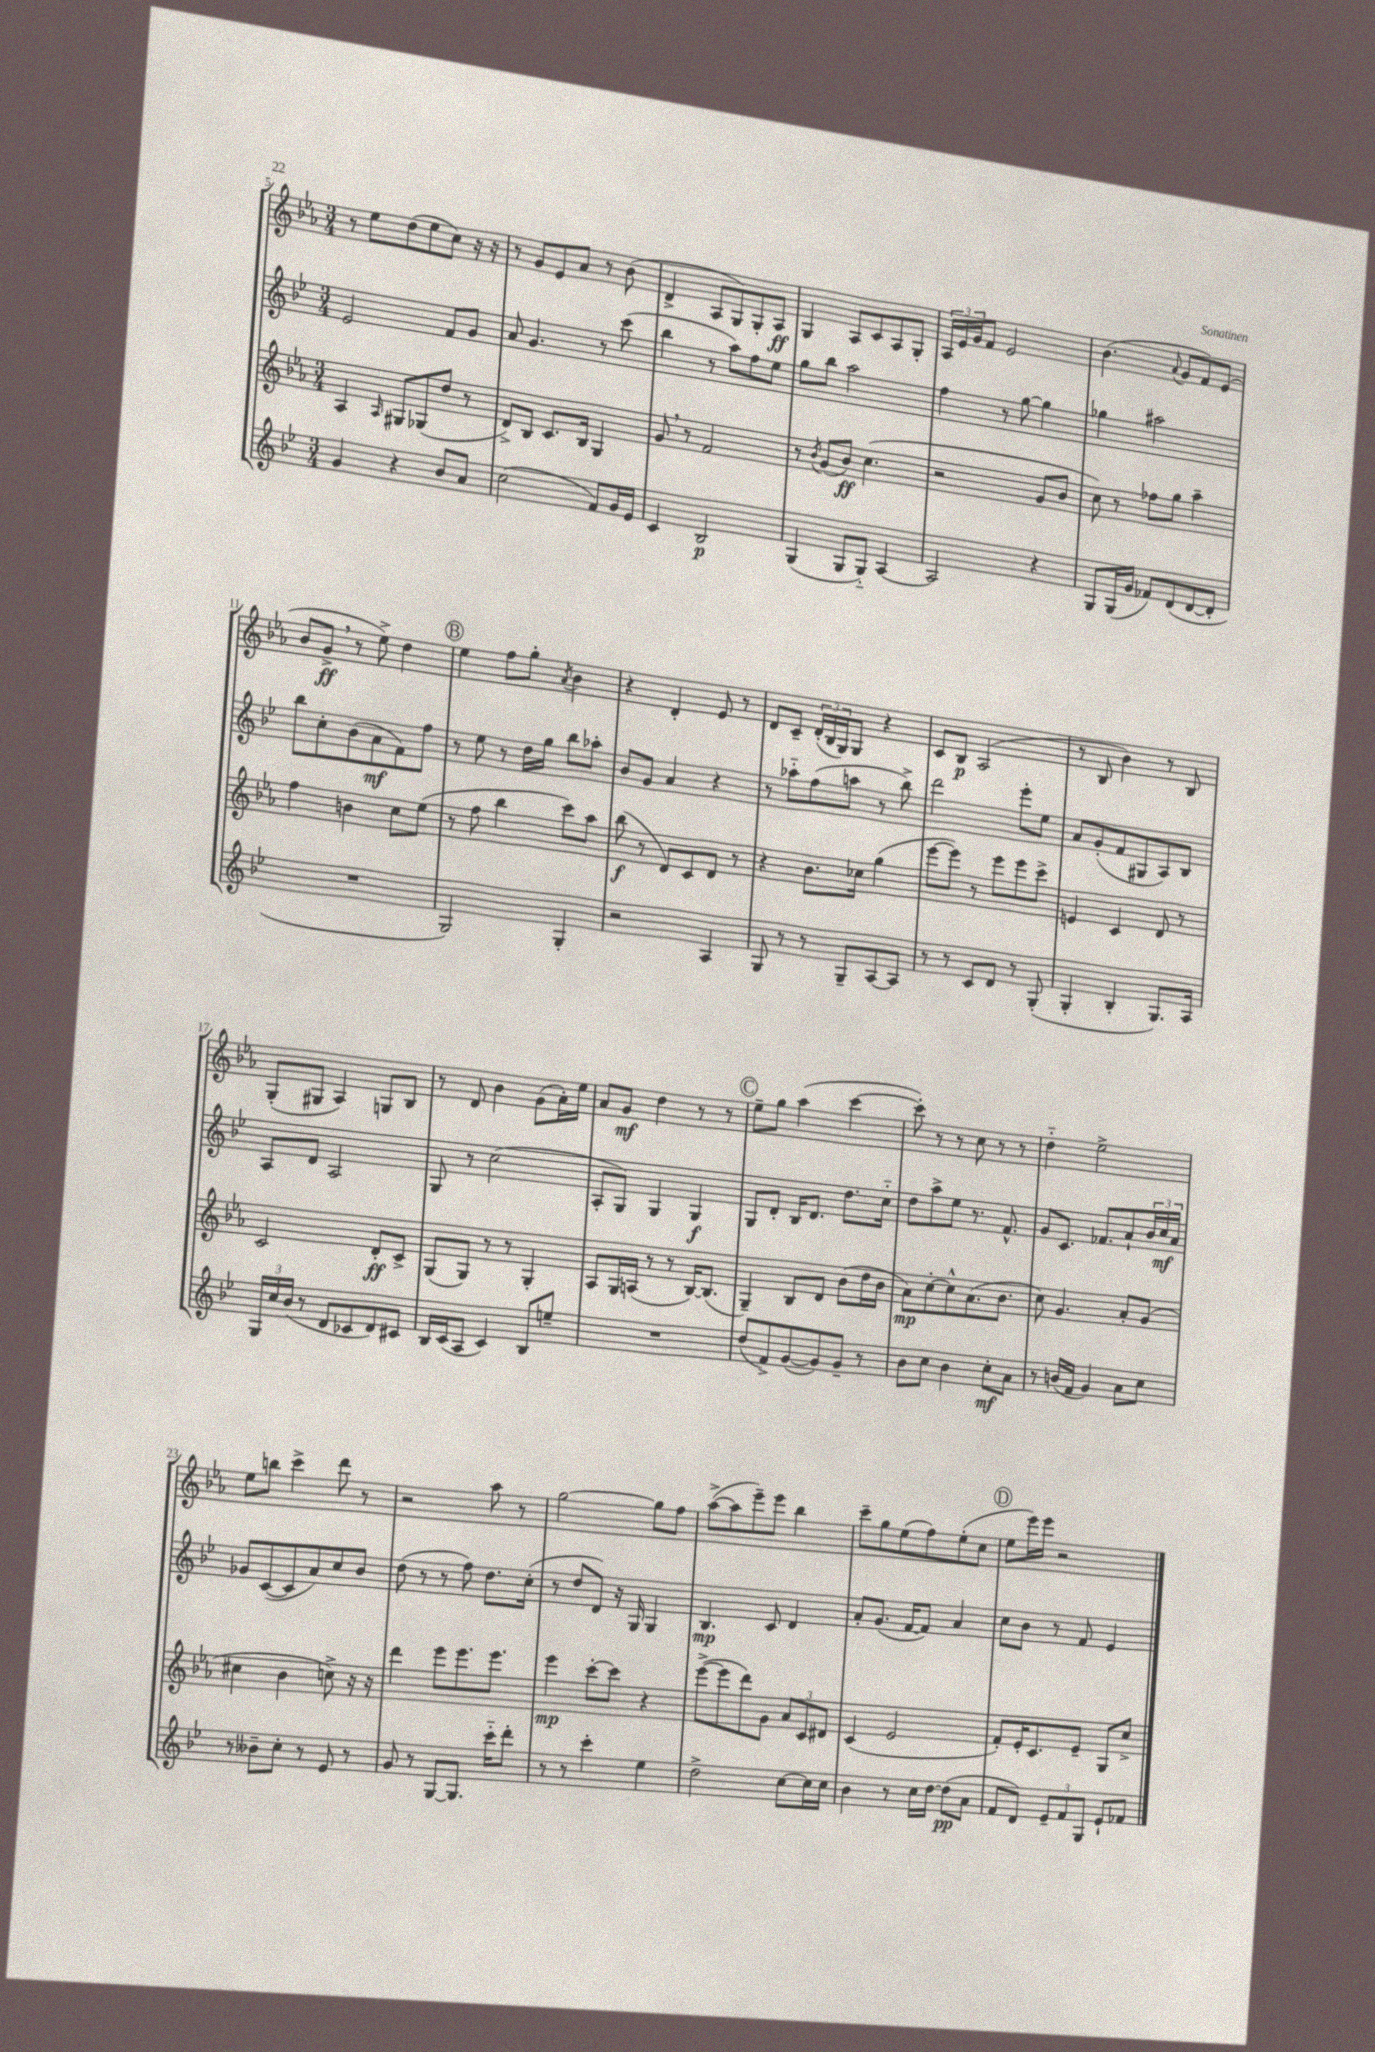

**kern	**kern	**kern	**kern
*staff4	*staff3	*staff2	*staff1
*clefG2	*clefG2	*clefG2	*clefG2
*k[b-e-]	*k[b-e-a-]	*k[b-e-]	*k[b-e-a-]
*M3/4	*M3/4	*M3/4	*M3/4
4g	4A-	2e-	8r
.	.	.	8ee-
.	16qqA-	.	.
4r	8G#	.	(8dd
.	(8G-	.	8ee-
8b-	8dd	8f	8cc)
8a	8r	8g	16r
.	.	.	16r
=	=	=	=
(2cc	8d^)	8a	8r
.	8B-	4.g	8g
.	8.c	.	8e-
.	.	.	8a-
.	16B-	.	.
8f)	4G	8r	8r
16g	.	(8ccc	(8b-
16e-	.	.	.
=	=	=	=
4c	8g	4bb-	4d^
.	8r	.	.
2B-	2f	8r	8A-
.	.	8aa)	8G)
.	.	8ff	8G'
.	.	8ee-	8A-
=	=	=	=
(4G	8r	8gg	4G
.	8qb-	.	.
.	(8g	8bb-	.
8G	8b-)	2aa	8A-
8G'~)	(4.cc	.	8c
[4A	.	.	8A-
.	.	.	8G'
=	=	=	=
2A]	2r	4ff	24A-
.	.	.	24e-
.	.	.	24g
.	.	.	8f
.	.	8r	2e-
.	.	[8gg	.
4r	8g	4gg]	.
.	8b-	.	.
=	=	=	=
8G	8cc)	4gg-	(4.b-
(16G	8r	.	.
16g	.	.	.
8f-)	8ff-	2aa#	.
.	.	.	8qqa-
(8d	8gg	.	8g
[8d	4aa-~	.	8f)
8d']	.	.	(8e-
=	=	=	=
2.r	4ff	8bb-	8b-
.	.	8cc'	8g^
.	4b	(8b-	8r
.	.	8a	8ee-^)
.	8cc	8f)	4dd
.	(8ee-	8ff	.
=	=	=	=
2G)	8r	8r	4ee-
.	8ff	8ee-	.
.	4bb-	8r	8ff
.	.	16dd	8gg'
.	.	16gg	.
.	.	.	8qa-
4G'	8ccc)	8bb-	4b-
.	8aa-	8aa-'	.
=	=	=	=
2r	(8bb-	8b-	4r
.	8r	8g	.
.	8d)	4a	4d'
.	8c	.	.
4A	8d	4r	8e-
.	8r	.	8r
=	=	=	=
8G	4r	8r	8d
8r	.	8aa-'~	8c~
8r	8.b-	(8ff	(24d'
.	.	.	24B-
.	.	.	24G)
8G~	.	8aa	8G
.	16cc-	.	.
[8A	(4gg	8r	4r
8A]	.	8bb-^)	.
=	=	=	=
8r	[8eee-	2ddd	8c
8r	8eee-])	.	8B-
8c	8r	.	(2A-
8d	8eee-	.	.
8r	8eee-	8eee-'	.
(8G'	8ccc^	8ee-	.
=	=	=	=
4G'	4e	8a	8r
.	.	(8g'	8B-
4B-'	4c	8f	4b-)
.	.	8G#	.
8.G)	8d	8A)	8r
.	8r	8B-	8B-
16A	.	.	.
=	=	=	=
24G	2c	8A	(8G'
24cc	.	.	.
(24b-	.	.	.
8r	.	8d	8G#
8d	.	2A	4A-)
8c-	.	.	.
8d)	8d'	.	8G
8c#	8c^	.	8B-
=	=	=	=
16B-	(8G	8G	8r
(16c	.	.	.
8A	8G)	8r	8d
4c)	8r	(2cc	4b-
.	8r	.	.
8B-	4G'	.	(8g
8ee~	.	.	16a-')
.	.	.	16ee-
=	=	=	=
2.r	8A-	8A'	8a-
.	16G	8G)	8g
.	(16A	.	.
.	8r	4G	4dd
.	8r	.	.
.	[16B-)	4G	8r
.	(8.B-]	.	.
.	.	.	8r
=	=	=	=
(8dd	4G~)	8G	8ee-~
8f^)	.	8d'	8gg
([8g	8B-	16B-	(4aa-
.	.	8.d	.
8g])	8d	.	.
8g~	(8b-	8.dd	[4ccc
8r	16dd	.	.
.	16b-	16cc'~	.
=	=	=	=
8b-	8a-)	8dd	8ccc'])
8cc	[8cc'	8aa^	8r
4b-	8cc^^]	8ee-	8r
.	(8.a-	8.r	8cc
8cc'	.	.	8r
.	8.b-	8.f^^	.
8a	.	.	8r
=	=	=	=
8r	8cc)	8g	4dd'~
(16b	4.g	8.c	.
16f	.	.	.
4g)	.	.	2ee-^
.	.	8.f-	.
8a	8a-'	8a`	.
8cc	(8g	24b-	.
.	.	24cc	.
.	.	24a	.
=	=	=	=
8r	4cc#	8g-	8ee-
8b--~	.	([8c	8bb
8cc'	4b-	8c]	4ccc^
8r	.	8a)	.
8e-	8cc^)	8cc	8ddd
8r	16r	8b-	8r
.	16r	.	.
=	=	=	=
8g	4ddd	(8dd	2r
8r	.	8r	.
[8G	8eee-	8r	.
8.G]	8.eee-	8ff)	.
.	.	8.dd	8aa-
16ccc'~	8.eee-	.	.
8ddd'	.	.	8r
.	.	(16cc'	.
=	=	=	=
8r	4eee-	8r	[2gg
8r	.	8dd	.
4ccc'	[8ccc'	8d)	.
.	8ccc]	16r	.
.	.	16G	.
4ee-	4r	4G	8gg]
.	.	.	8ff
=	=	=	=
2dd^	([8eee-^	4.B-	([8aa-^
.	8eee-]	.	8aa-]
.	8ddd)	.	8eee-~)
.	8g	8c	8eee-
[8cc	12a-	4d	4bb-
.	12c	.	.
16cc]	.	.	.
.	12d#	.	.
16cc	.	.	.
=	=	=	=
4b-	(4c	8a'	8ccc~
.	.	(8.g	8gg
8r	2e-	.	(8ee-
.	.	[16f	.
16cc	.	8f])	8ff)
[16dd	.	.	.
(8dd]	.	4a	(8ee-'
8a	.	.	8cc
=	=	=	=
8f	8f')	8cc	8ee-
8d)	16e-'	8b-	16eee-)
.	8.c	.	16eee-
12e-~	.	8r	2r
12f	.	.	.
.	8e-~	8f	.
12G	.	.	.
8e-`	8G	4e-	.
8f-	8cc^	.	.
==	==	==	==
*-	*-	*-	*-
